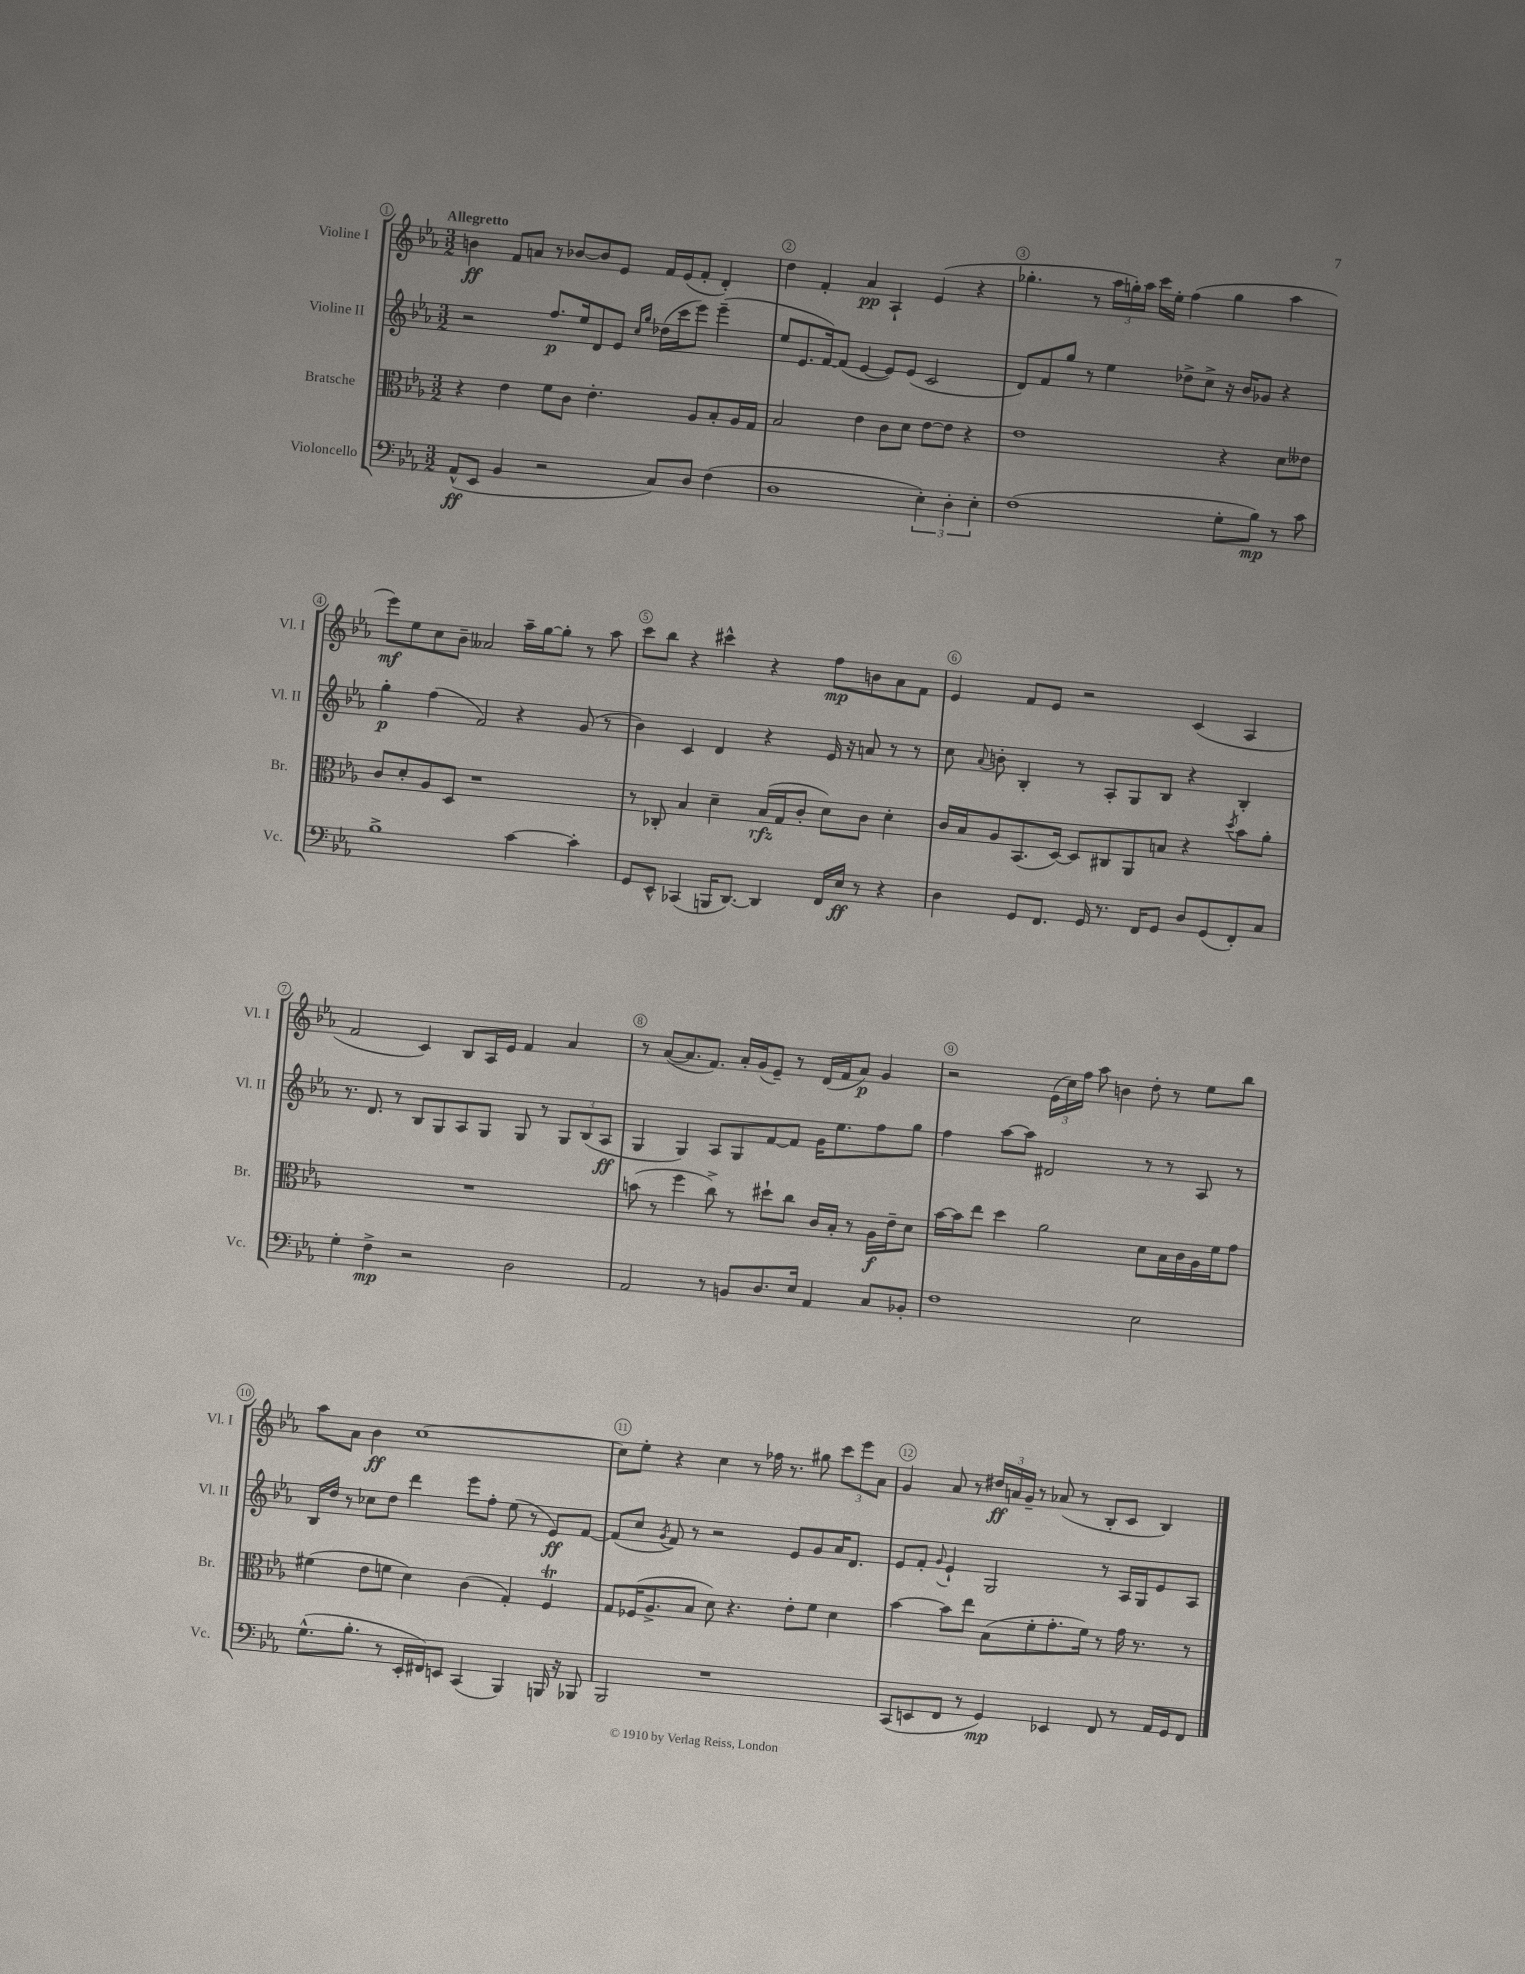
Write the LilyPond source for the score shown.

<<
\new StaffGroup <<
\new Staff = "s0" \with { instrumentName = "Violine I" shortInstrumentName = "Vl. I" } {
    \clef treble \key ees \major \numericTimeSignature \time 3/2 \tempo "Allegretto"
    \autoBeamOff b'4\ff f'8[ a'8] r8 bes'8[~ bes'8 ees'8] f'16[ ees'16( f'8]-. d'4-.) |
    d''4 f'4-. aes'4\pp aes4-! ees'4( r4 |
    ges''4.-. r8 \tuplet 3/2 { aes''16[ g''16-.) aes''16] } c'''16[ ees''16]-. f''4( g''4 aes''4 |
    ees'''8[\mf) ees''8 c''8 bes'8]-- aeses'2 aes''16[-- g''16~ g''8]-. r8 aes''8 |
    c'''8[ bes''8] r4 cis'''4-^ r4 f''8[\mp b'8 aes'8 f'8] |
    ees'4 f'8[ ees'8] r2 c'4( aes4 |
    f'2 c'4) bes8[ aes16 ees'16] f'4 aes'4 |
    r8 aes'8[~( aes'8. f'8.]) aes'16[-. g'16( ees'8]--) r8 d'16[( f'16 aes'8]\p) g'4 |
    r2 \tuplet 3/2 { ees'16[( c''16) f''16] } aes''8 b'4 d''8-. r8 ees''8[ bes''8] |
    aes''8[ aes'8] bes'4\ff c''1~ |
    c''8[ ees''8]-. r4 c''4 r8 fes''16 r8. gis''8 \tuplet 3/2 { c'''8[ ees'''8 aes'8] } |
    g'4 aes'8 r8 \tuplet 3/2 { dis''16[\ff a'16 g'16]-- } r8 aes'8( r8 bes8[-. c'8] bes4) \bar "|." |
}
\new Staff = "s1" \with { instrumentName = "Violine II" shortInstrumentName = "Vl. II" } {
    \clef treble \key ees \major \numericTimeSignature \time 3/2
    \autoBeamOff r2 f''8.[\p ees''16 d'8 ees'8] \grace { c''16[ g''16] } des''16[( c'''16 ees'''8]) ees'''4--( |
    ees''8[ ees'8. f'16~) f'8]( ees'4~ ees'8[) ees'8]( c'2 |
    d'8[) f'8 g''8] r8 ees''4 des''8[-> c''8]-> r16 bes'16[ ges'8] r4 |
    g''4-.\p f''4( f'2) r4 g'8( r8 |
    bes'4) c'4 d'4 r4 ees'16 r16 a'8 r8 r8 |
    c''8 \appoggiatura { aes'8 } b'8-. bes4-. r8 aes8[-. g8 bes8] r4 bes4-. |
    r8. d'8. r8 bes8[ g8 aes8 g8] g8 r8 \tuplet 3/2 { g8[ bes8( aes8]\ff } |
    g4 g4) aes8[ g8 f'8~ f'8] g'16[ ees''8. f''8 g''8] |
    f''4 aes''8[~ aes''8] dis'2 r8 r8 aes8 r8 |
    bes16[ d''16] r8 ces''8[ d''8] d'''4 ees'''8[ f''8]-. ees''8( r8 ees'8[\ff) f'8]~ |
    f'8[( c''8] \acciaccatura { g'8 } f'8) r8 r2 ees'8[ g'8 aes'16 d'8.] |
    ees'8[ f'8]-. \appoggiatura { g'8 } ees'4-! g2 r8 aes16[ g16 ees'8 aes8] \bar "|." |
}
\new Staff = "s2" \with { instrumentName = "Bratsche" shortInstrumentName = "Br." } {
    \clef alto \key ees \major \numericTimeSignature \time 3/2
    \autoBeamOff r4 ees'4 f'8[ c'8] ees'4.-. aes8[ bes8-. aes16 g16] |
    bes2 ees'4 c'8[ d'8] ees'8[~ ees'8] r4 |
    ees'1 r4 d'8[ eeses'8] |
    c'8[ d'8-. aes8 d8] r1 |
    r8 ces8-. bes4 d'4-- bes16[\rfz( g16 c'8]-. d'8[) c'8] d'4-. |
    c'16[ bes16 aes8 bes,8.( d16]~) d8[ cis8 aes,8 b8] r4 \acciaccatura { d''8 } bes'8[ aes'8]-. |
    R1. |
    b'8( r8 f''4 c''8->) r8 dis''8[-! c''8] c'16[ bes16]-. r8 aes16[\f ees'16-- d'8] |
    bes'16[~ bes'16 ees''8] d''4 aes'2 d'8[ bes16 c'16 aes16 f'16 g'8] |
    fis'4( ees'8[ f'8] d'4) c'4( g4-.) f4\trill |
    g8[ fes16( aes8.-> bes8] d'8) r4. ees'8[-. f'8] d'4 |
    bes'4~ bes'8[ ees''8] bes8[( f'8-. g'8.-. f'16]) r8 g'16 r8. r8 \bar "|." |
}
\new Staff = "s3" \with { instrumentName = "Violoncello" shortInstrumentName = "Vc." } {
    \clef bass \key ees \major \numericTimeSignature \time 3/2
    \autoBeamOff aes,8[-^\ff( ees,8] bes,4 r2 c8[) d8] f4( |
    d1 \tuplet 3/2 { ees4-.) d4-. ees4-. } |
    f1( g8[-. bes8]\mp) r8 c'8 |
    bes1-> c'4~ c'4-. |
    g,8[ ees,8]-^ ces,4( b,,16[ d,8.]~) d,4 f,16[ ees16]\ff r8 r4 |
    d4 g,8[ f,8.] g,16 r8. f,16[ g,8] d8[ g,8( f,8-.) c8] |
    g4-. f4->\mp r2 d2 |
    aes,2 r8 b,8[ d8. ees16] aes,4 c8[ bes,8]-. |
    f1 ees2 |
    g8.[-^( bes8.]-. r8 ees,16[-. fis,16) e,8] c,4( bes,,4) b,,16 r16 bes,,8 |
    bes,,2 r1 |
    c,8[( e,8 f,8] r8 g,4\mp) ees,4 f,8 r8 aes,16[ g,16 f,8] \bar "|." |
}
>>
>>
\layout { \context { \Score \override BarNumber.break-visibility = ##(#f #t #t) barNumberVisibility = #all-bar-numbers-visible \override BarNumber.stencil = #(make-stencil-circler 0.1 0.3 ly:text-interface::print) } }
